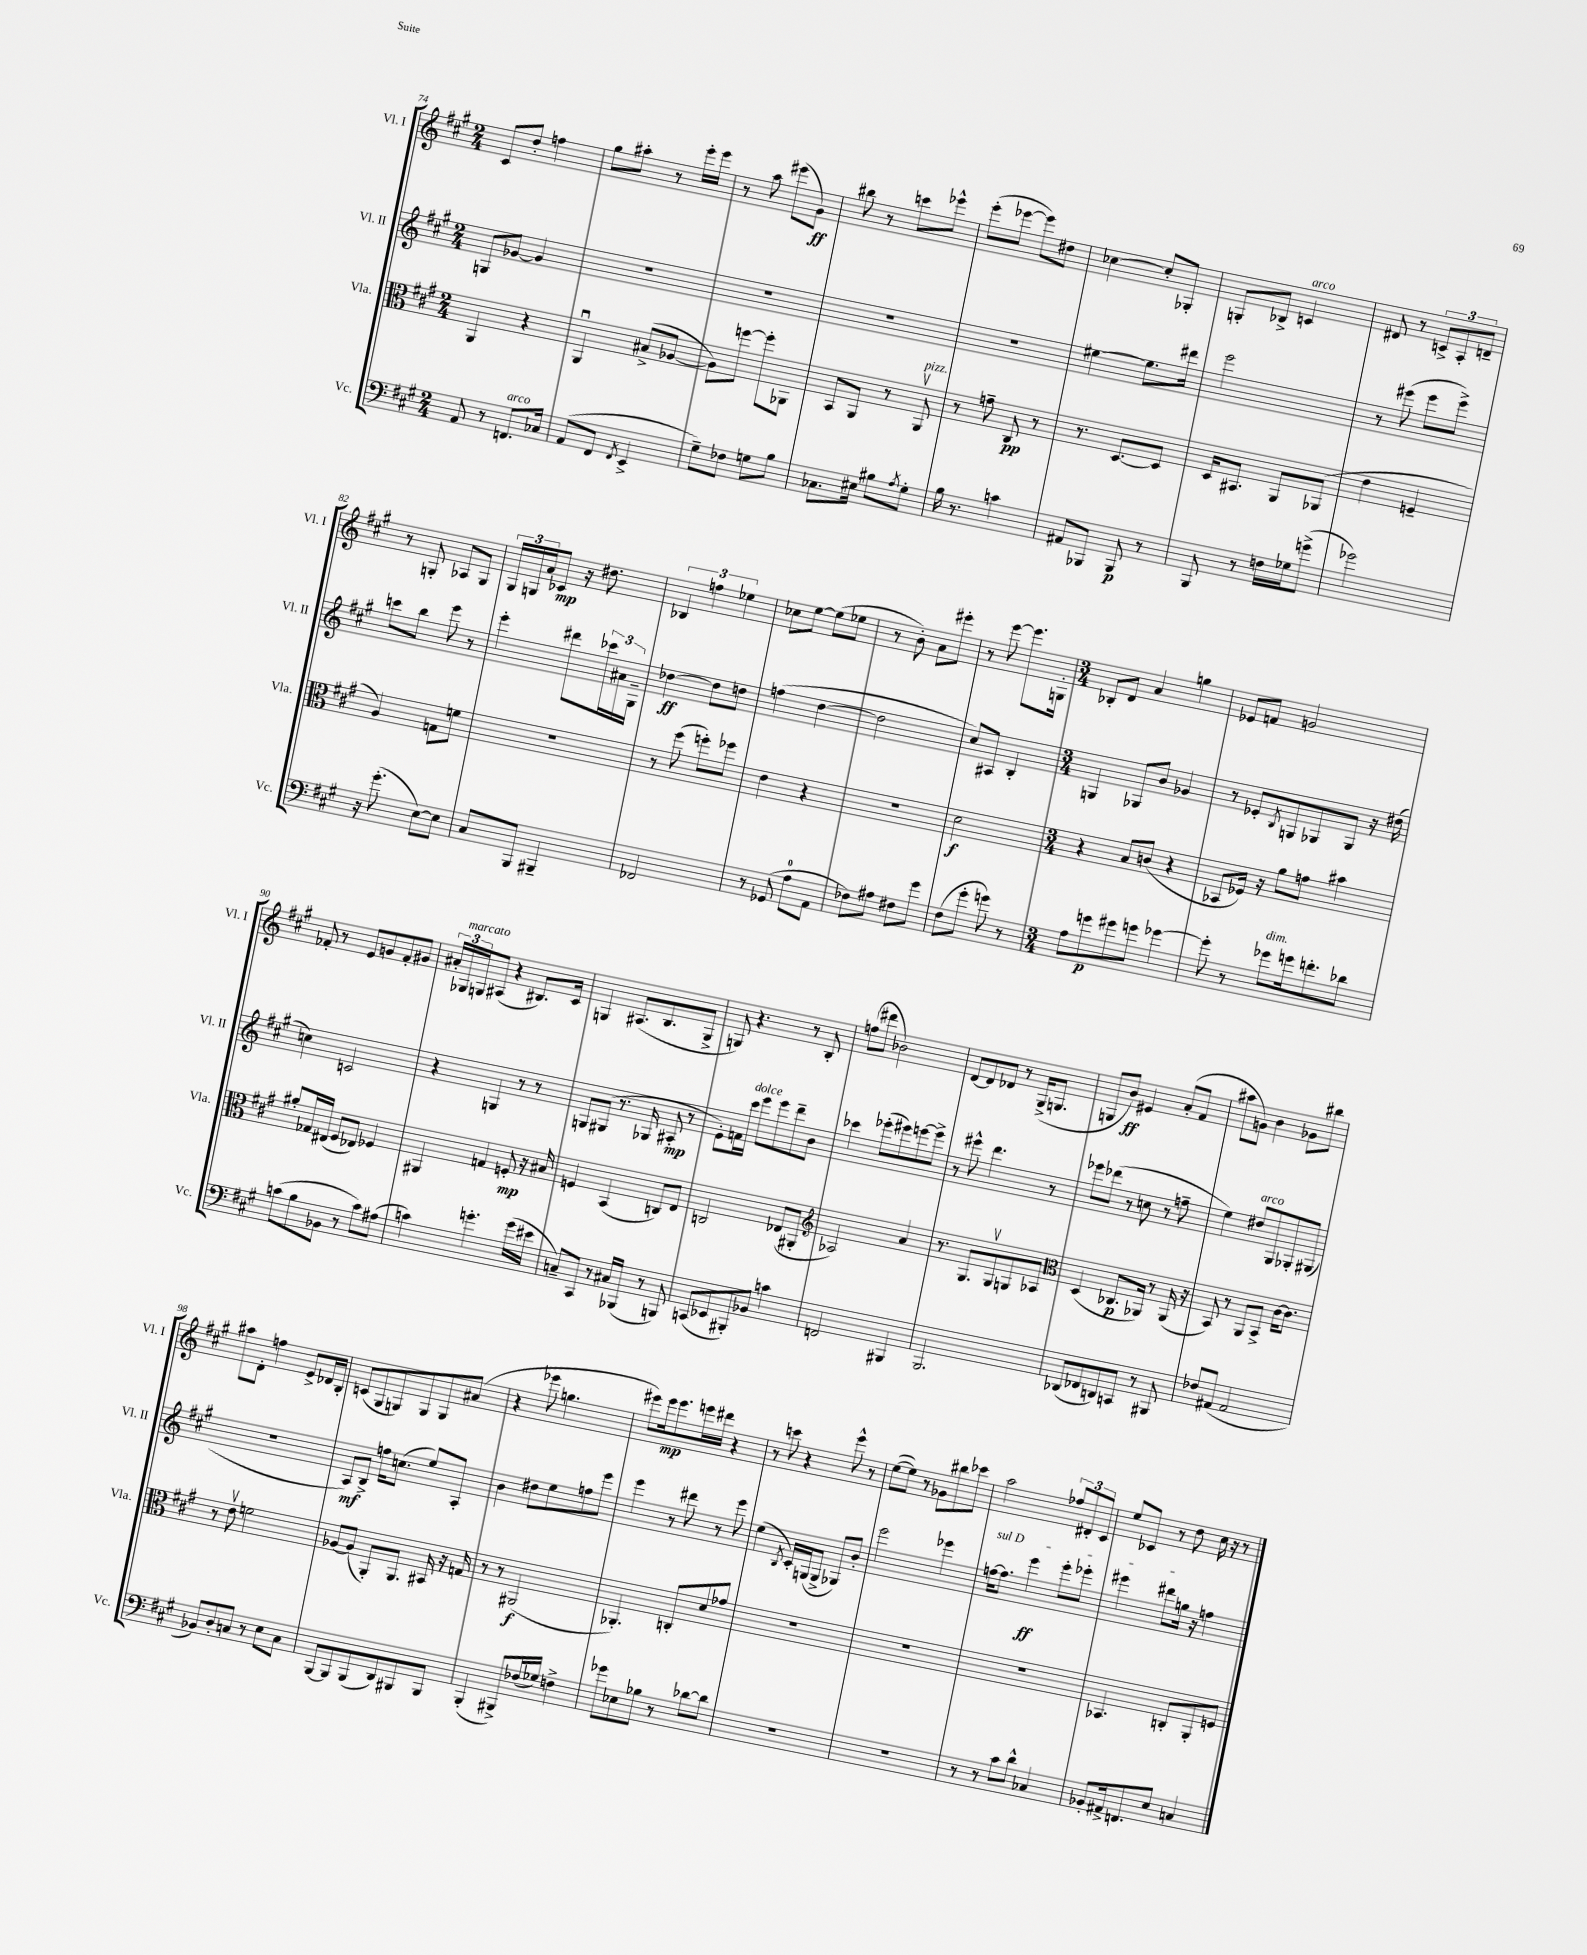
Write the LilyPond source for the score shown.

<<
\new StaffGroup <<
\new Staff = "s0" \with { instrumentName = "Vl. I" shortInstrumentName = "Vl. I" } {
    \clef treble \key a \major \numericTimeSignature \time 2/4
    cis'8 d''8-. f''4 |
    gis''8 ais''8-. r8 e'''16-. e'''16 |
    r8 a''8 eis'''8( gis'8\ff) |
    bis''8 r8 c'''8 ees'''8-^ |
    e'''8-.( ees'''8~ ees'''8) dis''8 |
    ces''4~ ces''8-. ges8-. |
    g8-. bes8-> c'4^\markup { \italic "arco" } |
    dis'8 r8 \tuplet 3/2 { c'8-> a8-. d'8-- } |
    r8 g8-. aes8 g8 |
    \tuplet 3/2 { gis16 g16 a'16 } ces'8\mp r16 dis''8. |
    \tuplet 3/2 { bes4 f''4 ees''4 } |
    ces''8 e''8~ e''8( ees''8 |
    r8 b'8-.) a'8 eis'''8-. |
    r8 e'''8~ e'''8. g16-. |
    \numericTimeSignature \time 3/4 bes8-. d'8 a'4 g''4 |
    ees'8 f'8 g'2 |
    fes'8-. r8 e'8 g'8 fes'8-. gis'8 |
    \tuplet 3/2 { ais'16-. ges16^\markup { \italic "marcato" } g16 } ais8( r4 bis8.) cis'16 |
    g4 ais8.( b8. g8-> |
    g8) r4. r8 b8-. |
    f''8( dis'''8 bes'2) |
    d'8~ d'8 des'8 r8 gis16->( g8. |
    g8 b'8\ff) eis'4 a'8-.( fis'8 |
    ais''8 g'8) b'4 ges'8 bis''8 |
    ais''8 d'8-. f''4 e'8-> des'16 b16-. |
    c'8( gis8 g8) g8 g8 ais'8( |
    r4 ees'''8 g''4. |
    eis'''8) eis'''16\mp eis'''8. e'''16 dis'''16 r4 |
    r8 c'''8 r4 e'''8-^ r8 |
    e''8~( e''8) r8 ges'8 bis''8 ces'''8 |
    a''2 \tuplet 3/2 { fes''8 dis'8-. cis'8 } |
    e''8 ces'8 r8 d''8 cis''16 r16 r8 \bar "|." |
}
\new Staff = "s1" \with { instrumentName = "Vl. II" shortInstrumentName = "Vl. II" } {
    \clef treble \key a \major \numericTimeSignature \time 2/4
    g8 ges'8~ ges'4 |
    R2 |
    R2 |
    R2 |
    R2 |
    eis''4~ eis''8. dis'''16 |
    e'''2 |
    r8 eis'''8( eis'''8 eis'''8->) |
    c'''8 b''8 e'''8 r8 |
    e'''4-. dis'''8 \tuplet 3/2 { ces'''16 ais'16 gis16-- } |
    des''4~\ff des''8 d''8 |
    f''4( d''4~ |
    d''2 |
    cis''8) ais8 b4-. |
    \numericTimeSignature \time 3/4 g4 ges8 b'8 ges'4 |
    r8 ees'8-. \acciaccatura { b8 } g8 ges8 ges8 r16 dis''16( |
    c''4) c'2 |
    r4 g4 r8 r8 |
    g8 gis8( r8. ges16 ais8-.\mp r8 |
    e'8-.) f'16 cis'''16^\markup { \italic "dolce" } e'''8 e'''8 d'''8-- b'8 |
    ces'''4 ees'''8-.( eis'''8) e'''8~ e'''8-> |
    r8 eis'''8-^ d'''4. r8 |
    ees'''8 des'''8( r8 c''8 r8 f''8-- |
    e''4) dis''8^\markup { \italic "arco" } gis8 ges8-. gis8( |
    R2. |
    a8\mf) b8-> f''16 c''8.( e''8) a8-. |
    b'4 dis''8 e''8 f''8 e'''8 |
    e'''4 r8 dis'''8 r8 e'''8 |
    e''4( \acciaccatura { b8 } cis'16-.) g16( g8-> ges8) b'8-. |
    e'''2 ees'''4 |
    \once \override TextSpanner.bound-details.left.text = \markup { \italic "sul D" } f''16~\startTextSpan f''8. e'''4\ff e'''8-. ees'''8-. |
    eis'''4 dis'''8 g''16\stopTextSpan r16 f''4 \bar "|." |
}
\new Staff = "s2" \with { instrumentName = "Vla." shortInstrumentName = "Vla." } {
    \clef alto \key a \major \numericTimeSignature \time 2/4
    a,4 r4 |
    a,4\downbow bis8->( aes8~ |
    aes8) f''8~ f''8-. aes,8 |
    b,8 a,8 r8 a,8\upbow^\markup { \italic "pizz." } |
    r8 g'8-- cis8\pp r8 |
    r8. d8.~ d8 |
    d16 bis,8. a,8 aes,8( |
    e'4 f4-- |
    a4) g8 f'8 |
    R2 |
    r8 fis''8( f''8-.) fes''8 |
    e'4 r4 |
    r2 |
    d'2\f |
    \numericTimeSignature \time 3/4 r4 b8 c'8( r4 |
    bes,8 fes16) r16 a'8 g'8 bis'4 |
    ais'8-. ges16 eis16( fis8 ees8) fes4 |
    ais,4 g4 f8-.\mp r16 bis16 |
    f4 b,4( c8) e8 |
    c2 ees8( ais,8-. |
    \clef treble aes2) a'4 |
    r8. gis8. gis8\upbow g8 aes8 |
    \clef alto d4( ces8.\p aes,16) r8 aes,16( r16 |
    b,8) r8 a,8 b,8-> cis'16~ cis'8. |
    r8 e'8\upbow f'2 |
    aes8~ aes8( a,8-.) a,8. bis,16 r16 g16 |
    r8 r8 ais,2\f( |
    aes,4.-.) c8-. d'8 ges'8 |
    R2. |
    R2. |
    R2. |
    bes,4. c8-. a,8-. f8 \bar "|." |
}
\new Staff = "s3" \with { instrumentName = "Vc." shortInstrumentName = "Vc." } {
    \clef bass \key a \major \numericTimeSignature \time 2/4
    a,8 r8 f,8.^\markup { \italic "arco" } ces16 |
    a,8( fis,8 \acciaccatura { fis,8 } e,4-> |
    gis8--) fes8 g8 b8 |
    ces8. eis16 bis8 \acciaccatura { a8 } gis8-. |
    b16 r8. c'4 |
    ais,8 bes,,8 bes,,8\p r8 |
    b,,8 r8 f16 ges16 g'8->( |
    ges'2) |
    r16 gis'8.-.( e8~) e8 |
    cis8 b,,8 bis,,4-- |
    fes,2 |
    r8 ges,8( a8-0 a,8 |
    fes8) ais8 fis8 gis'8 |
    fis8( gis'8-. g'8) r8 |
    \numericTimeSignature \time 3/4 a8 g'8\p gis'8 g'8 ges'4~ |
    ges'8-. r8 ges'8^\markup { \italic "dim." } g'16 f'8.-. des'8 |
    c'8( b8 bes,8 r8 c'8) ais8( |
    c'4) g'4.-. g'16( eis'16 |
    c8--) cis,8 r8 cis16 bes,,16( r8 b,,8) |
    c,8( ees,8 bis,,8-.) bes,8 c'4 |
    f,2 bis,,4 |
    b,,2. |
    des,8( fes,8 d,8) c,8 r8 bis,,8 |
    fes8 ais,8( ais,2 |
    bes,8) d8-. c8 r8 e8 c8 |
    b,,8~ b,,8 b,,8( d,8) bis,,8 bis,,8 |
    b,,4-.( bis,,8->) fes16( ges16) f4-> |
    ges'8 ees8 bes8 r8 des'8~ des'8 |
    R2. |
    R2. |
    r8 r8 cis'8 d'8-^ ces4 |
    bes,8-. ais,16-> f,8. e8 c4 \bar "|." |
}
>>
>>
\layout { \context { \Score currentBarNumber = #74 } }
